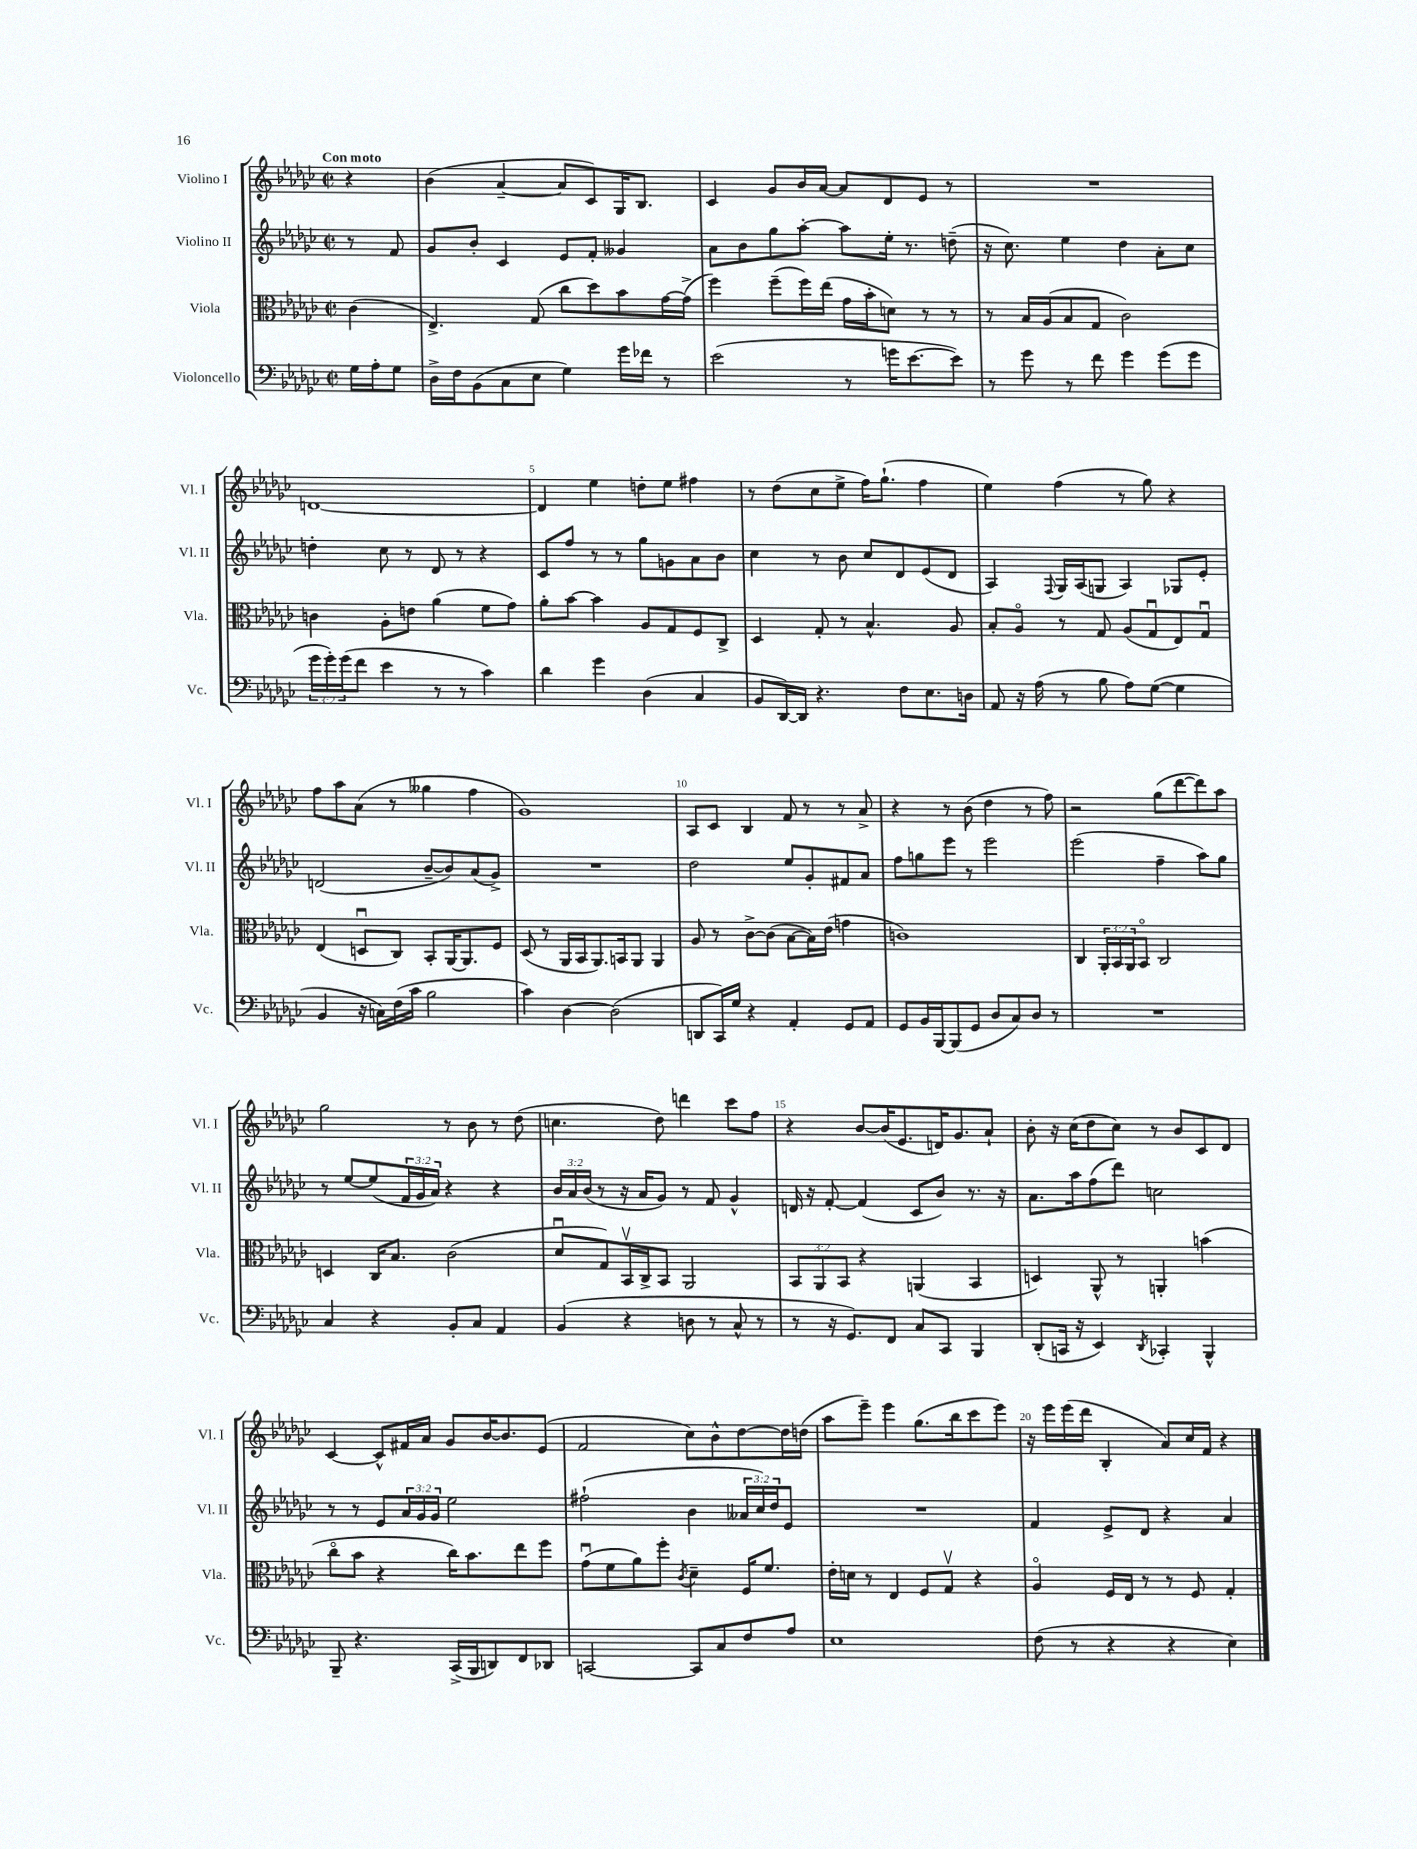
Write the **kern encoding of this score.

**kern	**kern	**kern	**kern
*staff4	*staff3	*staff2	*staff1
*clefF4	*clefC3	*clefG2	*clefG2
*k[b-e-a-d-g-c-]	*k[b-e-a-d-g-c-]	*k[b-e-a-d-g-c-]	*k[b-e-a-d-g-c-]
*M2/2	*M2/2	*M2/2	*M2/2
*met(c|)	*met(c|)	*met(c|)	*met(c|)
16G-	(4c-	8r	4r
16A-'	.	.	.
8G-	.	8f	.
=	=	=	=
16D-^	4.E-^)	8g-	(4b-
16F	.	.	.
(8BB-	.	8b-'	.
8C-	.	4c-	[4a-~
8E-	(8G-	.	.
4G-)	8cc-	8e-	8a-]
.	8dd-)	8f'	8c-)
16g-	8b-	4g--	16G-
16f-	.	.	8.B-
8r	[16g-	.	.
.	(16g-^]	.	.
=	=	=	=
(2e-	4ff)	8a-	4c-
.	.	8b-	.
.	(8ff~	8gg-	8g-
.	16ff)	[8aa-'	16b-
.	(16ee-	.	[16a-
8r	16g-	8aa-]	8a-]
.	16b-'	.	.
16g	8d)	16ee-'	8d-
[8.e-	.	8.r	.
.	8r	.	8e-
8e-])	8r	(8dd~	8r
=	=	=	=
8r	8r	16r	1r
.	.	8.cc-)	.
8g-	16B-	.	.
.	(16A-	.	.
8r	8B-	4ee-	.
8f	8G-	.	.
4g-	2c-)	4dd-	.
(8g-	.	8a-'	.
8g-	.	8cc-	.
=	=	=	=
24g-	4c	4dd'	[1d
24g-')	.	.	.
(24g-	.	.	.
8f	.	.	.
4e-	8A-'	8cc-	.
.	8e	8r	.
8r	(4a-	8d-	.
8r	.	8r	.
4c-)	8f	4r	.
.	8g-)	.	.
=	=	=	=
4d-	8a-'	8c-	4d]
.	[8b-	8ff	.
4g-	4b-]	8r	4ee-
.	.	8r	.
(4D-	8A-	8gg-	8dd'
.	8G-	8g	8ee-
4C-	8F	8a-	4ff#
.	8C-^	8b-	.
=	=	=	=
8BB-	4D-	4cc-	8r
[16DD-)	.	.	(8dd-
16DD-]	.	.	.
4.r	8G-'	8r	8cc-
.	8r	8b-	8ee-^
.	4.B-^^	8cc-	16ff)
.	.	.	(8.gg-`
8F	.	8d-	.
8.E-	.	(8e-	4ff
.	8A-	8d-	.
16D	.	.	.
=	=	=	=
8AA-	8B-'	4A-)	4ee-)
16r	8A-o	.	.
(16A-	.	.	.
.	.	8qqF	.
8r	8r	16G-	(4ff
.	.	(16A-	.
8B-	8G-	8G	.
8A-)	(8A-	4A-)	8r
([8G-	8G-u	.	8gg-)
4G-]	8E-)	8G-	4r
.	8G-u	8e-'	.
=	=	=	=
4BB-	(4E-	(2d	8ff
.	.	.	8aa-
16r	8Du	.	(8a-
16C)	.	.	.
(16F	8C-)	.	8r
16c-	.	.	.
2B-	8BB-'	[8b-~	4gg--
.	[16AA-	8b-])	.
.	8.AA-]	.	.
.	.	(8a-	4ff
.	8F	8g-^)	.
=	=	=	=
4c-)	(8D-	1r	1g-)
.	8r	.	.
[4D-	16AA-	.	.
.	16BB-	.	.
.	8.AA-)	.	.
(2D-]	.	.	.
.	16BB	.	.
.	8AA-	.	.
.	4AA-	.	.
=	=	=	=
8DD	8A-	2dd-	8A-
16CC-)	8r	.	8c-
16G-	.	.	.
4r	[8c-^	.	4B-
.	(8c-]	.	.
4AA-'	[8B-	8ee-	8f
.	16B-])	8g-'	8r
.	(16e-	.	.
8GG-	4g	8f#	8r
8AA-	.	8a-	8a-^
=	=	=	=
8GG-	1c)	8ff	4r
16BB-	.	8gg	.
[16BBB-	.	.	.
(8BBB-]	.	8eee-	8r
8GG-	.	8r	(8b-
8D-	.	2eee-	4dd-
8C-)	.	.	.
8D-	.	.	8r
8r	.	.	8ff)
=	=	=	=
1r	4C-	(2eee-	2r
.	24AA-'	.	.
.	24BB-	.	.
.	24AA-	.	.
.	8BB-o	.	.
.	2C-	4ff~	(8gg-
.	.	.	[8ddd-
.	.	8aa-)	8ddd-])
.	.	8gg-	8aa-
=	=	=	=
4C-	4D	8r	2gg-
.	.	[8ee-	.
4r	16C-	(8ee-]	.
.	8.B-	.	.
.	.	24f	.
.	.	24g-	.
.	.	24a-)	.
8BB-'	(2c-	4r	8r
8C-	.	.	8b-
4AA-	.	4r	8r
.	.	.	(8dd-
=	=	=	=
(4BB-	8d-u	24b-	4.cc
.	.	24a-	.
.	.	(24b-	.
.	8G-)	8r	.
4r	16BB-v	16r	.
.	16C-^	16a-	.
.	8BB-	8g-)	8dd-)
8D	2AA-	8r	4ddd
8r	.	8f	.
8C-^^	.	4g-^^	8ccc-
8r	.	.	8ff
=	=	=	=
8r	12BB-	16d	4r
.	.	16r	.
.	12AA-	.	.
16r	.	[8f'	.
.	12BB-	.	.
8.GG-)	.	.	.
.	4r	(4f]	[8b-
8FF	.	.	(16b-]
.	.	.	8.e-
8C-	(4AA	8c-	.
8CC-	.	8b-)	16d)
.	.	.	8.g-
4BBB-	4BB-	8.r	.
.	.	.	8a-`
.	.	16r	.
=	=	=	=
(8DD-'	4D)	8.a-	8b-'
16CC	.	.	16r
16r	.	16aa-	(16cc-
4EE-)	8AA-^^	(8ff	8dd-
.	8r	8ddd-)	8cc-)
8qDD-	.	.	.
4CC-'	4AA'	2cc	8r
.	.	.	8b-
4BBB-^^	(4b	.	8c-
.	.	.	8d-
=	=	=	=
8BBB-~	8cc-o	8r	[4c-
4.r	8b-	8r	.
.	4r	8e-	8c-^^]
.	.	24a-	16f#
.	.	24g-	.
.	.	.	16a-
.	.	24g-	.
(16CC-^	16cc-)	2ee-	8g-
16BBB-	8.b-	.	.
8DD)	.	.	[16b-
.	.	.	8.b-]
8FF	8ee-	.	.
8DD-	8ff	.	(8e-
=	=	=	=
[2CC	(8g-u	(2ff#`	2f
.	8f	.	.
.	8a-)	.	.
.	8ff'	.	.
.	8qc-	.	.
8CC]	4d-~	4b-	8cc-)
8C-	.	.	8b-^^
8F	16F	24a--	[8dd-
.	.	24cc-)	.
.	8.f	.	.
.	.	24dd-	.
8A-	.	8e-	16dd-]
.	.	.	(16dd
=	=	=	=
1E-	16e-'	1r	8aa-
.	16d	.	.
.	8r	.	8eee-~)
.	4E-	.	4eee-
.	8F	.	(8.gg-
.	8G-v	.	.
.	.	.	16bb-
.	4r	.	8ccc-
.	.	.	8eee-)
=	=	=	=
(8F	4A-o	4f	16r
.	.	.	16eee-
8r	.	.	(16eee-
.	.	.	16ddd-
4r	16F	8e-^	4B-'
.	16E-	.	.
.	8r	8d-	.
4r	8r	4r	8a-)
.	8F	.	16cc-
.	.	.	16f
4E-)	4G-'	4a-	4r
==	==	==	==
*-	*-	*-	*-
